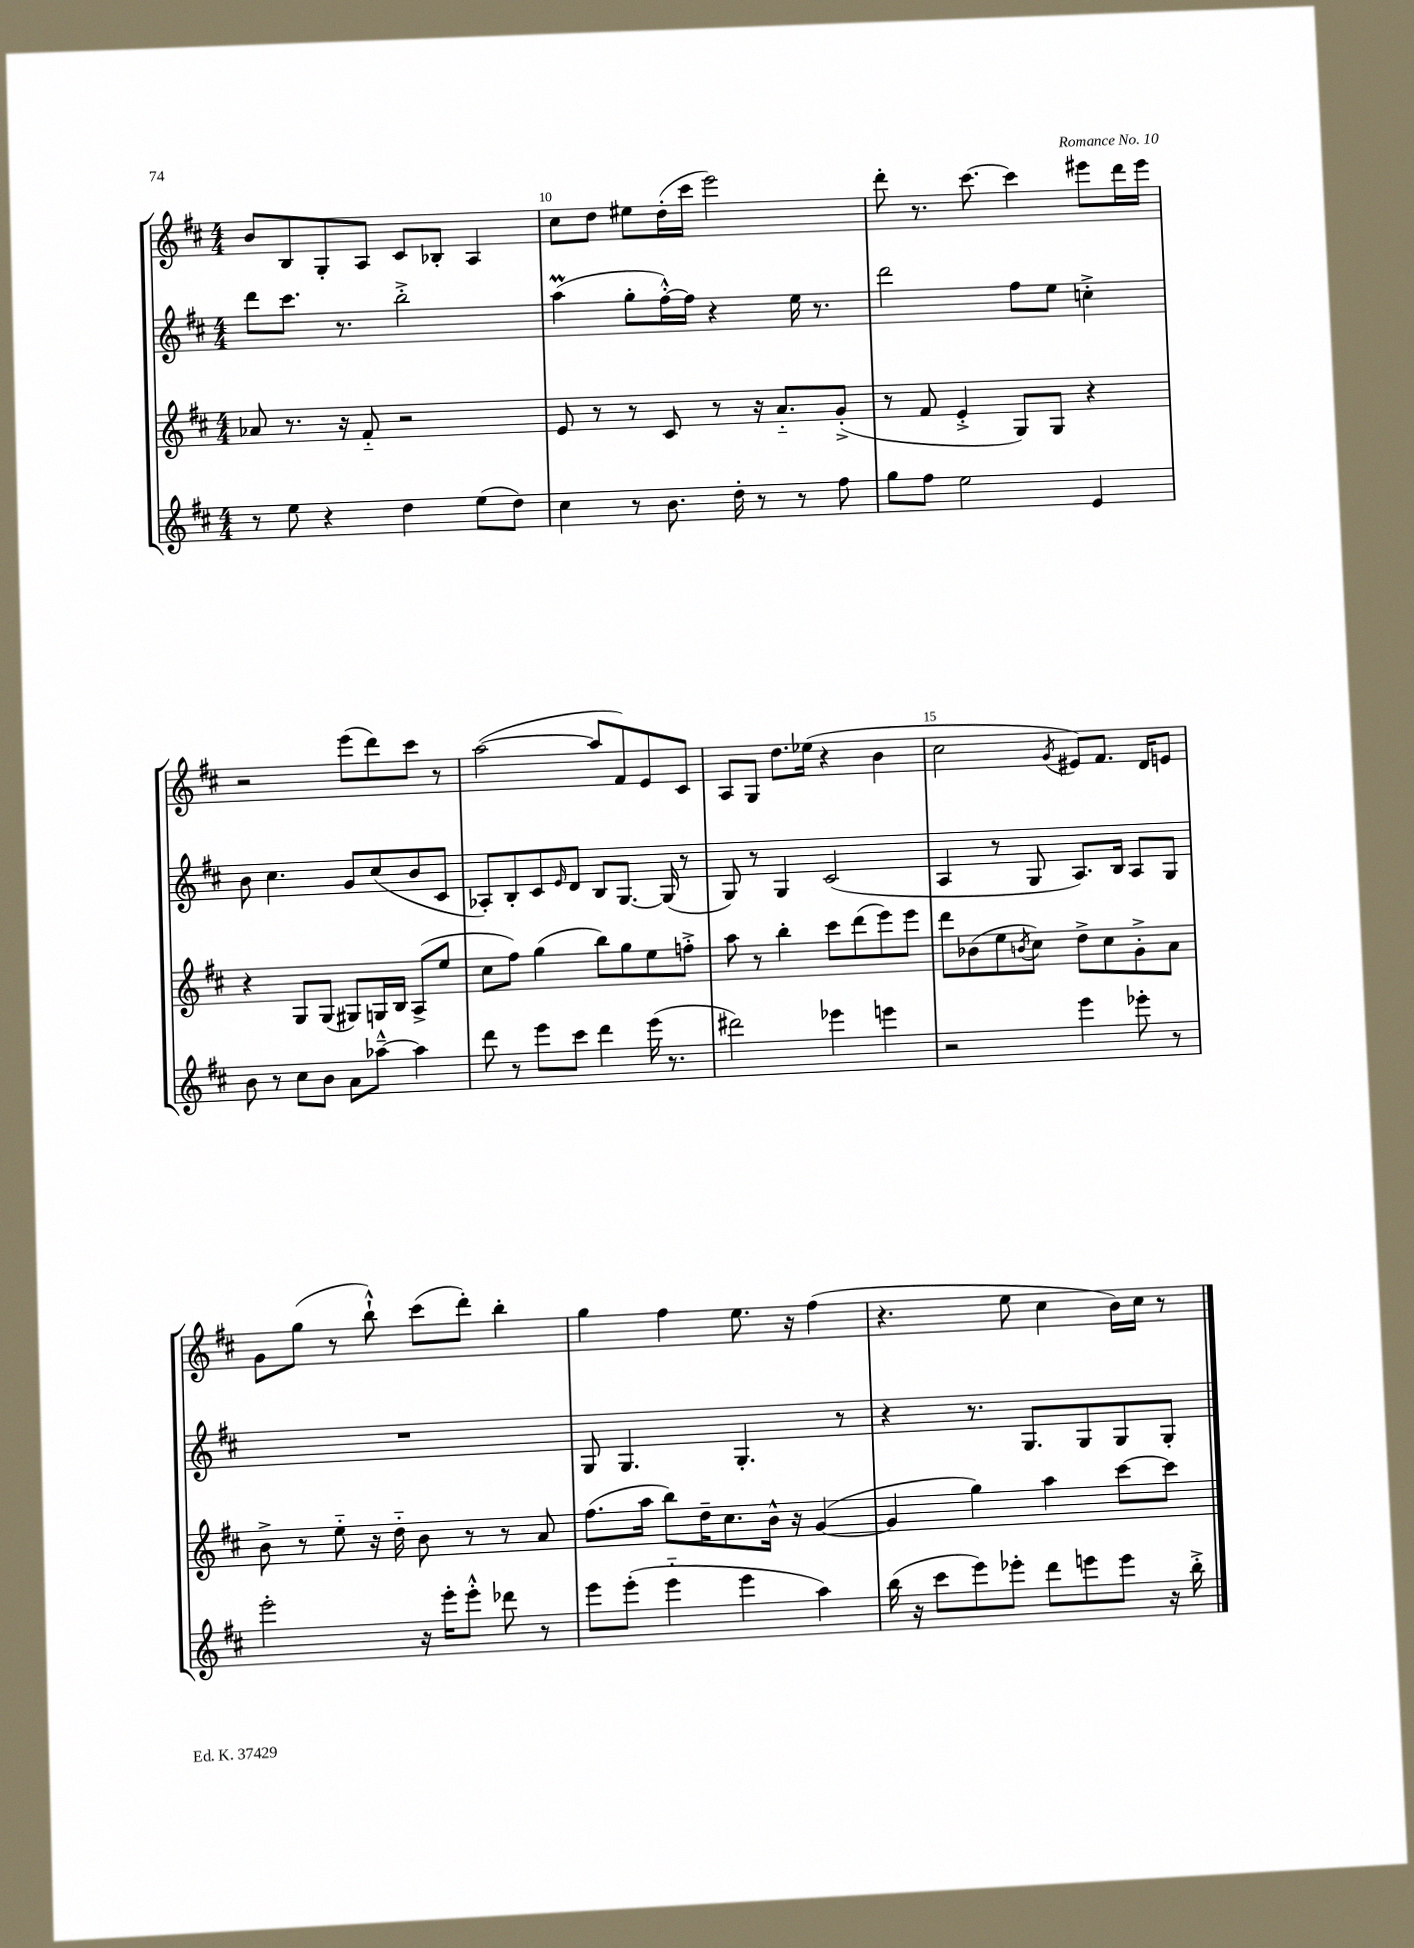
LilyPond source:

<<
\new StaffGroup <<
\new Staff = "s0" {
    \clef treble \key d \major \numericTimeSignature \time 4/4
    b'8 b8 g8-. a8 cis'8 bes8-. a4 |
    cis''8 d''8 eis''8 d''16-.( cis'''16 e'''2) |
    d'''8-. r8. cis'''8.~ cis'''4 eis'''8 d'''16 eis'''16 |
    r2 e'''8( d'''8) cis'''8 r8 |
    a''2~( a''8 fis'8) e'8 cis'8 |
    a8 g8 d''8. ees''16( r4 b'4 |
    cis''2 \acciaccatura { g'8 } eis'8) fis'8. d'16 e'8 |
    g'8 g''8( r8 b''8-!-^) cis'''8( d'''8-.) b''4-. |
    g''4 fis''4 e''8. r16 fis''4( |
    r4. e''8 cis''4 b'16) cis''16 r8 \bar "|." |
}
\new Staff = "s1" {
    \clef treble \key d \major \numericTimeSignature \time 4/4
    d'''8 cis'''8. r8. b''2-.-> |
    a''4\prall( g''8-. fis''16~-.-^) fis''16 r4 e''16 r8. |
    d'''2 fis''8 e''8 c''4-.-> |
    b'8 cis''4. g'8 cis''8( b'8 cis'8 |
    aes8-.) b8-. cis'8 \grace { e'16 } d'8 b8 g8.~ g16( r8 |
    g8) r8 g4 cis'2( |
    a4 r8 g8 a8.) b16 a8 g8 |
    R1 |
    g8 g4. g4.-. r8 |
    r4 r8. g8. g8 g8 g8-. \bar "|." |
}
\new Staff = "s2" {
    \clef treble \key d \major \numericTimeSignature \time 4/4
    aes'8 r8. r16 fis'8-_ r2 |
    e'8 r8 r8 cis'8 r8 r16 a'8.-_ g'8-.->( |
    r8 fis'8 e'4-.-> g8) g8 r4 |
    r4 g8 g8( gis8) g16 b16 a8->( e''8 |
    cis''8 fis''8) g''4( b''8) g''8 e''8 f''8-.-> |
    a''8 r8 b''4-. cis'''8 d'''8( e'''8) e'''8 |
    d'''8 bes'8( e''8 \acciaccatura { b'8 } cis''8) d''8-> cis''8 g'8-.-> a'8 |
    b'8-> r8 e''8-_ r16 d''16-_ b'8 r8 r8 a'8 |
    fis''8.( a''16 b''8) d''16-- cis''8. b'16-^ r16 g'4~( |
    g'4 g''4) a''4 cis'''8~ cis'''8 \bar "|." |
}
\new Staff = "s3" {
    \clef treble \key d \major \numericTimeSignature \time 4/4
    r8 e''8 r4 d''4 e''8( d''8) |
    cis''4 r8 b'8. d''16-. r8 r8 fis''8 |
    g''8 fis''8 e''2 e'4 |
    b'8 r8 cis''8 b'8 a'8 aes''8~---^ aes''4 |
    d'''8 r8 e'''8 cis'''8 d'''4 e'''16( r8. |
    dis'''2) ees'''4 e'''4 |
    r2 e'''4 ees'''8-. r8 |
    e'''2-. r16 e'''16-. e'''8-.-^ des'''8 r8 |
    e'''8 e'''8-.( e'''4-_ e'''4 a''4) |
    b''16( r16 cis'''8 e'''8) ees'''8-. d'''8 e'''8 e'''8 r16 b''16-.-> \bar "|." |
}
>>
>>
\layout { \context { \Score currentBarNumber = #9 \override BarNumber.break-visibility = ##(#f #t #t) barNumberVisibility = #(every-nth-bar-number-visible 5) } }
